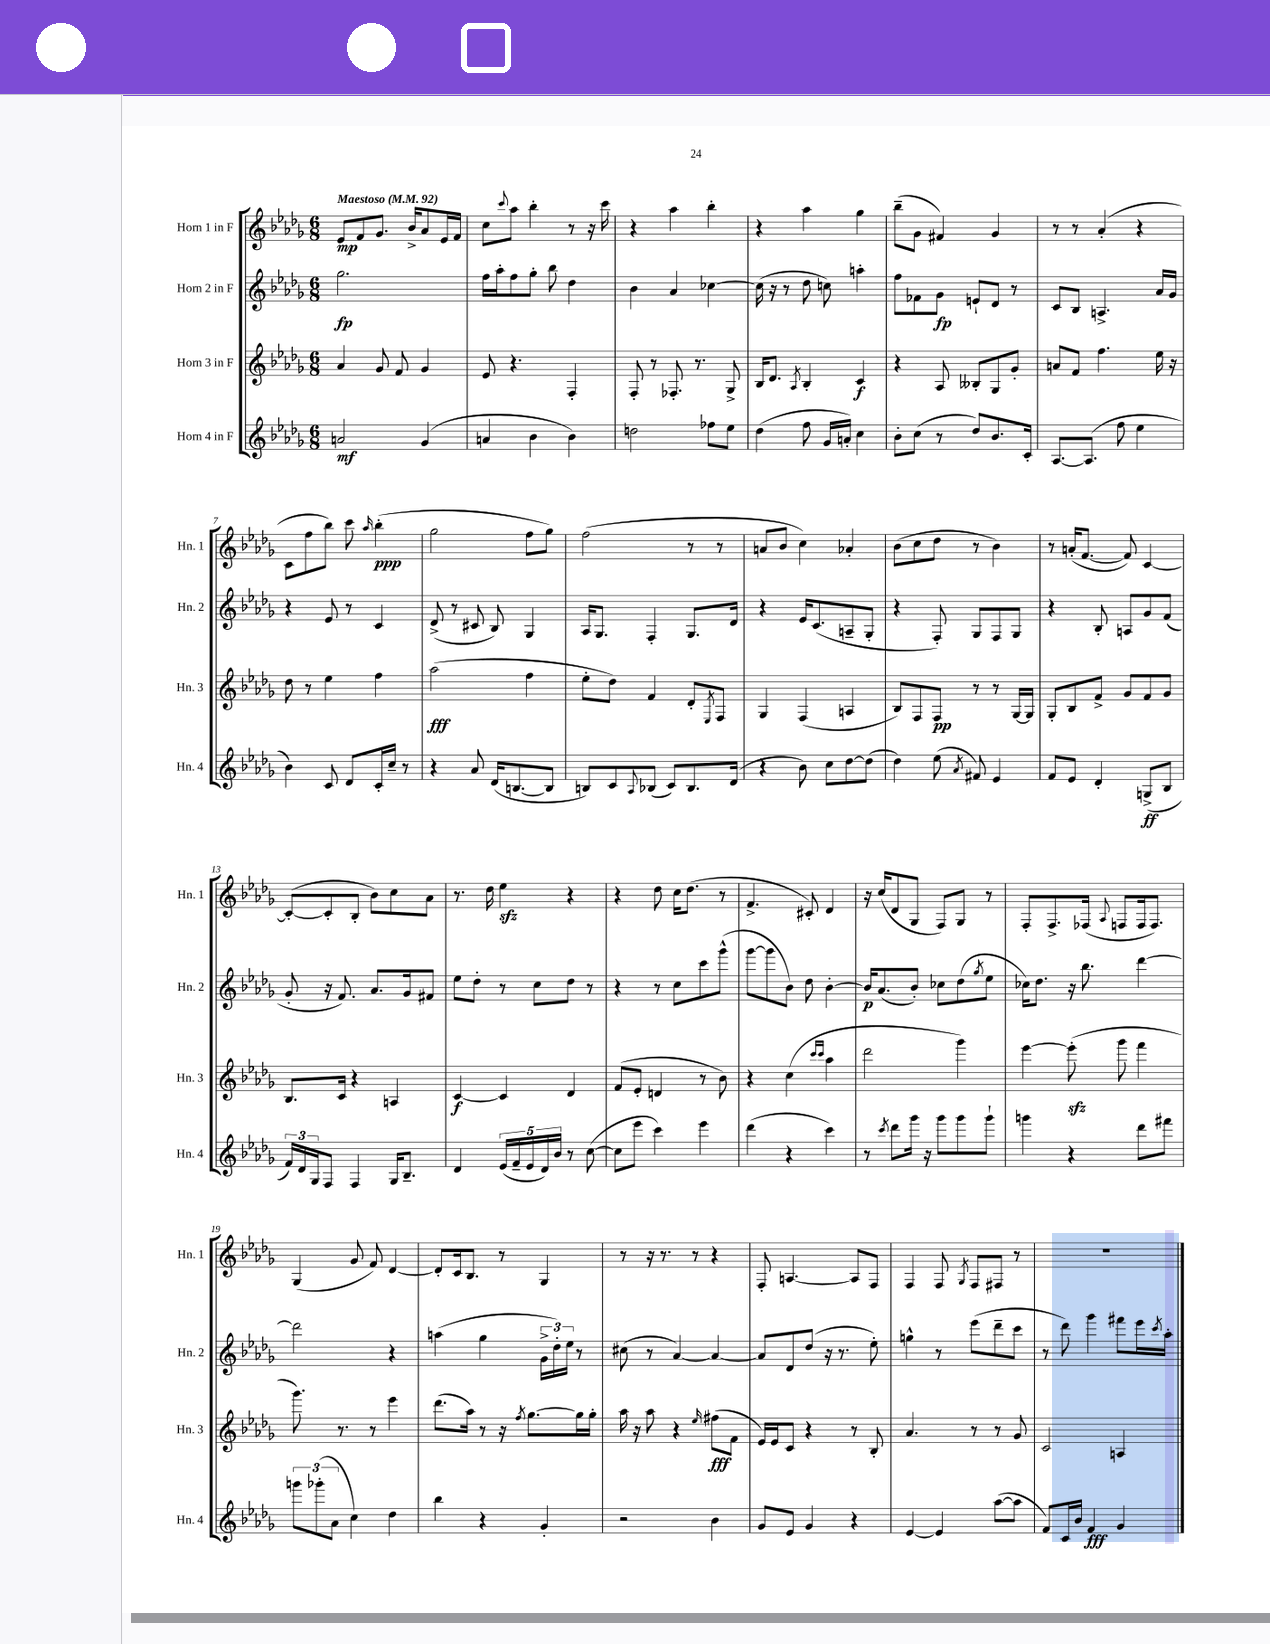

**kern	**kern	**kern	**kern
*staff4	*staff3	*staff2	*staff1
*clefG2	*clefG2	*clefG2	*clefG2
*k[b-e-a-d-g-]	*k[b-e-a-d-g-]	*k[b-e-a-d-g-]	*k[b-e-a-d-g-]
*M6/8	*M6/8	*M6/8	*M6/8
*MM92	*MM92	*MM92	*MM92
2a/	4a-/	2.gg-\	8e-/L
.	.	.	8f/
.	8g-/	.	8.g-/J
.	8f/	.	.
.	.	.	16b-^/LK
(4g-/	4g-/	.	8a-/
.	.	.	16e-/L
.	.	.	16f/JJ
=	=	=	=
4a/	8e-/	16ff\LL	8cc\L
.	.	16aa-'\J	.
.	.	.	8qqccc/
.	4.r	8ff\	8aa-\J
4b-\	.	8gg-'\J	4bb-'\
.	.	8bb-\	.
4b-\)	4F'/	4dd-\	8r
.	.	.	16r
.	.	.	16ccc\
=	=	=	=
2dd\	8F'/	4b-\	4r
.	8r	.	.
.	8.F-'/	4a-/	4aa-\
.	8.r	.	.
8ff-\L	.	[4cc-\	4bb-'\
8ee-\J	8G-^/	.	.
=	=	=	=
(4dd-\	16B-/LK	(16cc-\]	4r
.	8.d-/J	16r	.
.	.	8r	.
.	8qA-/	.	.
8ff\	4B-'/	8dd-\	4aa-\
16g-/LL	.	8cc\)	.
16a'/JJ)	.	.	.
4cc\	4c/	4aa'\	4gg-\
=	=	=	=
8b-'\L	4r	8ff\L	(8bb-~\L
(8cc\J	.	8f-\	8g-\J
8r	8A-/	8g-\J	4f#/)
8dd-/L)	8B--'/L	8e`/L	.
8.b-/	8G-/	8d-/J	4g-/
.	8g-'/J	8r	.
16c'/Jk	.	.	.
=	=	=	=
[8.A-/L	8a/L	8c/L	8r
.	8f/J	8B-/J	8r
(8.A-/]J	.	.	.
.	4.ff\	4.A^/	(4a-'/
8ff\	.	.	.
4ee-\	.	.	4r
.	16ee-\	16a-/LL	.
.	16r	16g-/JJ	.
=	=	=	=
4b-\)	8dd-\	4r	8c\L
.	8r	.	8ff\
8c/	4ee-\	8e-/	8bb-\J)
8d-/L	.	8r	8ccc\
.	.	.	16qqaa-/
16c'/L	4ff\	4c/	(4bb-'\
16cc~/JJ	.	.	.
8r	.	.	.
=	=	=	=
4r	(2aa-\	(8d-^/	2gg-\
.	.	8r	.
8a-/	.	8c#/	.
(16d-/LK	.	8B-/)	.
[8.B/	.	.	.
.	4ff\	4G-/	8ff\L
8B/]J	.	.	8gg-\J)
=	=	=	=
8B/L)	8ee-'\L	16A-/LK	(2ff\
.	.	8.G-/J	.
8c/	8dd-\J)	.	.
8qqA-/	.	.	.
(8B-/J	4f/	4F'/	.
8c/L)	.	.	.
8.B-/	8d-'/L	8.G-/L	8r
.	8qE-/	.	.
.	8F/J	.	8r
(16d-/Jk	.	16d-/Jk	.
=	=	=	=
4r	4G-/	4r	8a/L
.	.	.	8b-/J
8b-\)	(4F/	16e-/LK	4cc\)
.	.	(8.c/	.
8cc\L	.	.	.
[8dd-\	4A/	8A~/	4a-'/
(8dd-\]J	.	8G-'/J	.
=	=	=	=
4dd-\)	8B-/L)	4r	(8b-\L
.	8F/	.	8cc\
(8ee-\	8F/J	8F'/)	8dd-\J
8qa-/	.	.	.
8f#/)	8r	8G-/L	8r
4e-/	8r	8F/	4b-\)
.	[16G-/LL	8G-/J	.
.	16G-/]JJ	.	.
=	=	=	=
8f/L	8G-'/L	4r	8r
8e-/J	8B-/	.	(16a'/LK
.	.	.	[8.f/J
4d-'/	8f^/J	8B-'/	.
.	8g-/L	8A/L	8f/])
(8G^/L	8f/	8g-/	[4c/
8B-/J	8g-/J	(8f/J	.
=	=	=	=
24f/LL)	8.B-/L	8g-'/	(8c'/_L
24d-/	.	.	.
24G-/J	.	.	.
8F/J	.	16r	8c'/]
.	16c/Jk	8.f/)	.
4F/	4r	.	8B-'/J
.	.	8.a-/L	8b-\L)
16G-/LK	4A/	.	8cc\
8.B-~/J	.	16g-/k	.
.	.	8f#/J	8a-\J
=	=	=	=
4d-/	[4c/	8ee-\L	8.r
.	.	8dd-'\J	.
.	.	.	16dd-\
(20e-/LL	4c/]	8r	4ee-\
20f~/	.	.	.
20e-/	.	.	.
.	.	8cc\L	.
20d-/)	.	.	.
20b-/JJ	.	.	.
8r	4d-/	8dd-\J	4r
([8cc\	.	8r	.
=	=	=	=
8cc\]L	(8f/L	4r	4r
8eee-\J	8e-'/J	.	.
4ccc\)	4d/	8r	8dd-\
.	.	8cc\L	16cc\LK
.	.	.	(8.dd-\J
4eee-\	8r	8ccc\	.
.	8b-\)	(8ggg-^^\J	8r
=	=	=	=
(4ddd-\	4r	[8ggg-\L	4.f^/
.	.	8ggg-\]	.
4r	(4cc\	8b-\J)	.
.	.	8dd-\	8c#'/)
.	16qqccc/LL	.	.
.	16qqccc/JJ	.	.
4ccc\)	4aa-\	[4b-'\	4d-/
=	=	=	=
8r	2ddd-\	16b-/]LK	16r
.	.	(8.a-/	(16cc/LK
8qccc/	.	.	.
8ddd-\L	.	.	8d-/
16ggg-\Jk	.	8b-'/J)	8G-/J
16r	.	.	.
8ggg-\L	.	8cc-\L	8F/L)
8ggg-\	4ggg-\)	(8dd-\	8G-/J
.	.	8qgg-/	.
8ggg-`\J	.	8ee-\J	8r
=	=	=	=
4ggg\	[4eee-\	16cc-\LK)	8F'/L
.	.	8.dd-\J	.
.	.	.	8.F^/
4r	(8eee-'\]	16r	.
.	.	8.bb-\	(16F-/Jk
.	.	.	8qqA-/
.	8ggg-\	.	8F/L
8ddd-\L	4fff\	[4ddd-\	16F/k
.	.	.	8.F/J)
8fff#\J	.	.	.
=	=	=	=
12ggg\L	8.ggg-\)	2ddd-\]	(4G-/
(12ggg-'\	.	.	.
12a-\J	.	.	.
.	8.r	.	.
4cc\)	.	.	8g-/
.	8r	.	8f/)
4dd-\	4eee-\	4r	[4d-/
=	=	=	=
4bb-\	(8.ddd-\L	(4aa\	8d-'/]L
.	.	.	16c/k
.	16aa-\Jk)	.	8.B-/J
4r	8r	4gg-\	.
.	16r	.	8r
.	8qff/	.	.
.	[8.gg-\L	.	.
4g-'/	.	24g-^\LL	4G-/
.	.	24dd-'\)	.
.	.	24ee-\JJ	.
.	16gg-\]L	8r	.
.	16gg-'\JJ	.	.
=	=	=	=
2r	16aa-\	(8cc#\	8r
.	16r	.	.
.	8aa-\	8r	16r
.	.	.	8.r
.	4r	[4a-/)	.
.	.	.	8r
.	16qqee-/	.	.
4b-\	(8ff#\L	4a-/_	4r
.	8f\J	.	.
=	=	=	=
8g-/L	16e-/LL)	8a-/]L	8F'/
.	16e-/J	.	.
8e-/J	8c/J	8d-/	[4.A/
4g-/	4r	(8dd-/J	.
.	.	16r	.
.	.	8.r	.
4r	8r	.	8A/]L
.	8B-'/	8ee-'\)	8F/J
=	=	=	=
[4e-/	4.a-/	4gg^^\	4F/
4e-/]	.	8r	8F/
.	.	.	8qG-/
.	8r	(8eee-\L	8F/L
([8aa-\L	8r	8ddd-~\	8F#/J
8aa-\]J	8g-/	8ccc\J	8r
=	=	=	=
8f/L)	2c/	8r	2.r
16c/L	.	8ddd-\)	.
16b-/JJ	.	.	.
4f/	.	4ggg-\	.
4g-/	4A/	8fff#\L	.
.	.	16eee-\L	.
.	.	8qccc/	.
.	.	16aa-'\JJ	.
==	==	==	==
*-	*-	*-	*-
